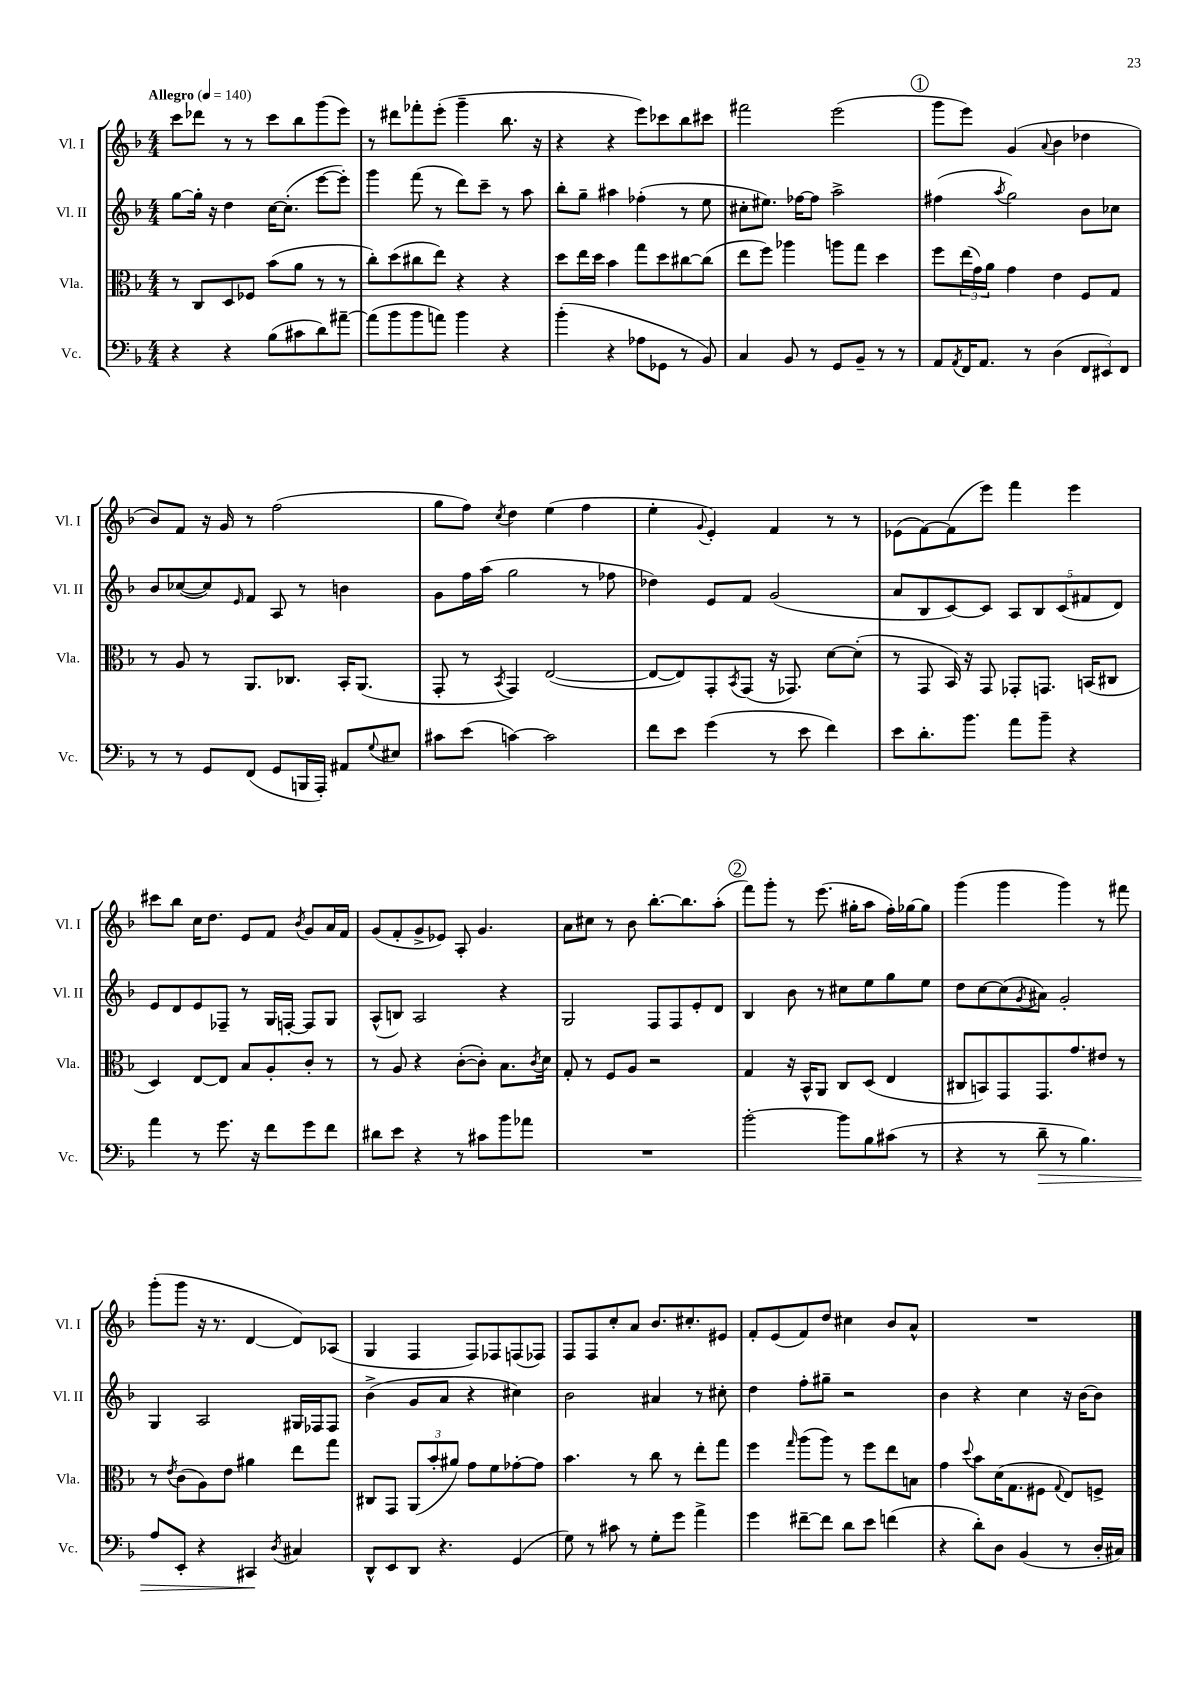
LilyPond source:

<<
\new StaffGroup <<
\new Staff = "s0" \with { instrumentName = "Vl. I" shortInstrumentName = "Vl. I" } {
    \clef treble \key f \major \numericTimeSignature \time 4/4 \tempo "Allegro" 4 = 140
    c'''8 des'''8 r8 r8 c'''8 bes''8 g'''8( e'''8) |
    r8 dis'''8 fes'''8-. e'''8-.( g'''4-- bes''8. r16 |
    r4 r4 e'''8) ces'''8 bes''8 cis'''8 |
    fis'''2 e'''2( |
    \mark \markup { \circle "1" } g'''8 e'''8) g'4( \appoggiatura { a'8 } bes'4 des''4 |
    bes'8) f'8 r16 g'16 r8 f''2( |
    g''8 f''8) \acciaccatura { c''8 } d''4 e''4( f''4 |
    e''4-. \appoggiatura { g'8 } e'4-.) f'4 r8 r8 |
    ees'8( f'8~) f'8( e'''8) f'''4 e'''4 |
    cis'''8 bes''8 c''16 d''8. e'8 f'8 \acciaccatura { bes'8 } g'8 a'16 f'16 |
    g'8( f'8-. g'8-> ees'8) a8-. g'4. |
    a'8 cis''8 r8 bes'8 bes''8.~-. bes''8. a''8-.( |
    \mark \markup { \circle "2" } f'''8) g'''8-. r8 e'''8.( gis''16-. a''8 f''16-.) ges''16~ ges''8 |
    g'''4( g'''4 g'''4) r8 fis'''8 |
    g'''8-.( g'''8 r16 r8. d'4~ d'8) aes8( |
    g4 f4 f8) fes8 f8( fes8) |
    f8 f8 c''8-. a'8 bes'8. cis''8.-. eis'8 |
    f'8-. e'8( f'8) d''8 cis''4 bes'8 a'8-^ |
    R1 \bar "|." |
}
\new Staff = "s1" \with { instrumentName = "Vl. II" shortInstrumentName = "Vl. II" } {
    \clef treble \key f \major \numericTimeSignature \time 4/4
    g''8~ g''16-. r16 d''4 c''16~ c''8.-.( e'''8~ e'''8-.) |
    g'''4 f'''8( r8 d'''8) c'''8-- r8 a''8 |
    bes''8-. g''8-- ais''4 fes''4-.( r8 e''8 |
    cis''8-. eis''8.) fes''16~ fes''8 a''2-> |
    \mark \markup { \circle "1" } fis''4( \acciaccatura { a''8 } g''2) bes'8 ces''8 |
    bes'8 ces''8~( ces''8) \grace { e'16 } f'8 a8 r8 b'4 |
    g'8 f''16 a''16( g''2 r8 fes''8 |
    des''4) e'8 f'8 g'2( |
    a'8 bes8 c'8~) c'8 \tuplet 5/4 { a8 bes8 c'8( fis'8 d'8) } |
    e'8 d'8 e'8 fes8-- r8 g16 f16~-. f8 g8 |
    a8-^( b8) a2 r4 |
    g2 f8 f8 e'8-. d'8 |
    \mark \markup { \circle "2" } bes4 bes'8 r8 cis''8 e''8 g''8 e''8 |
    d''8 c''8~ c''8( \acciaccatura { g'8 } ais'8) g'2-. |
    g4 a2 gis16 fes16 fes8 |
    bes'4->( g'8 a'8 r4 cis''4) |
    bes'2 ais'4 r8 cis''8-. |
    d''4 f''8-. gis''8-- r2 |
    bes'4 r4 c''4 r16 bes'16~ bes'8 \bar "|." |
}
\new Staff = "s2" \with { instrumentName = "Vla." shortInstrumentName = "Vla." } {
    \clef alto \key f \major \numericTimeSignature \time 4/4
    r8 c8 d8 fes8 bes'8( a'8 r8 r8 |
    c''8-.) d''8( cis''8 e''8) r4 r4 |
    d''8 e''16 d''16 bes'4 g''8 d''8 cis''8~ cis''8( |
    e''8 f''8) aes''4 a''8 g''8 d''4 |
    \mark \markup { \circle "1" } f''8 \tuplet 3/2 { e''16( g'16) a'16 } g'4 e'4 f8 g8 |
    r8 a8 r8 a,8. ces8. bes,16-. a,8.( |
    g,8-. r8 \acciaccatura { bes,8 } g,4) e2~( |
    e8~ e8) g,8-. \acciaccatura { bes,8 } g,8( r16 ges,8.) d'8~ d'8-.( |
    r8 g,8 bes,16) r16 g,8 ges,8-. g,8. b,16( cis8 |
    d4) e8~ e8 bes8 a8-. c'8-. r8 |
    r8 a8 r4 c'8~-.( c'8-.) bes8. \acciaccatura { c'8 } d'16 |
    g8-. r8 f8 a8 r2 |
    \mark \markup { \circle "2" } g4 r16 bes,16-^ a,8 c8 d8( e4 |
    cis8 b,8) g,8 g,8. g'8. eis'8 r8 |
    r8 \acciaccatura { e'8 } c'8( a8) e'8 ais'4 e''8 g''8 |
    cis8 g,8 \tuplet 3/2 { a,8( bes'8-. ais'8) } g'8 f'8 ges'8~-. ges'8 |
    bes'4. r8 c''8 r8 e''8-. g''8 |
    f''4 \grace { g''16 } a''8( a''8) r8 f''8 e''8 b8 |
    g'4 \appoggiatura { d''8 } bes'8 d'16( g8. fis8 \appoggiatura { g8 } e8) f8-> \bar "|." |
}
\new Staff = "s3" \with { instrumentName = "Vc." shortInstrumentName = "Vc." } {
    \clef bass \key f \major \numericTimeSignature \time 4/4
    r4 r4 bes8( cis'8 d'8) ais'8~-- |
    ais'8( bes'8 bes'8 a'8) bes'4 r4 |
    bes'4-.( r4 aes8 ges,8 r8 bes,8) |
    c4 bes,8 r8 g,8 bes,8-- r8 r8 |
    \mark \markup { \circle "1" } a,8 \acciaccatura { a,8 } f,16 a,8. r8 d4( \tuplet 3/2 { f,8 eis,8) f,8 } |
    r8 r8 g,8 f,8( g,8 b,,16 a,,16-.) ais,8 \appoggiatura { g8 } eis8 |
    cis'8 e'8( c'4~) c'2 |
    f'8 e'8 g'4( r8 e'8 f'4) |
    e'8 d'8.-. bes'8. a'8 bes'8-- r4 |
    a'4 r8 g'8. r16 f'8 g'8 f'8 |
    dis'8 e'8 r4 r8 cis'8 bes'8 aes'8 |
    R1 |
    \mark \markup { \circle "2" } bes'2~-. bes'8 bes8 cis'8( r8 |
    r4 r8 d'8--\> r8 bes4.) |
    a8 e,8-. r4 cis,4\! \acciaccatura { d8 } cis4 |
    d,8-^ e,8 d,8 r4. g,4( |
    g8) r8 cis'8 r8 g8-. g'8 a'4-> |
    g'4 fis'8~-- fis'8 d'8 e'8 f'4( |
    r4 d'8-.) d8 bes,4( r8 d16-. cis16) \bar "|." |
}
>>
>>
\layout { \context { \Score \remove "Bar_number_engraver" } }
